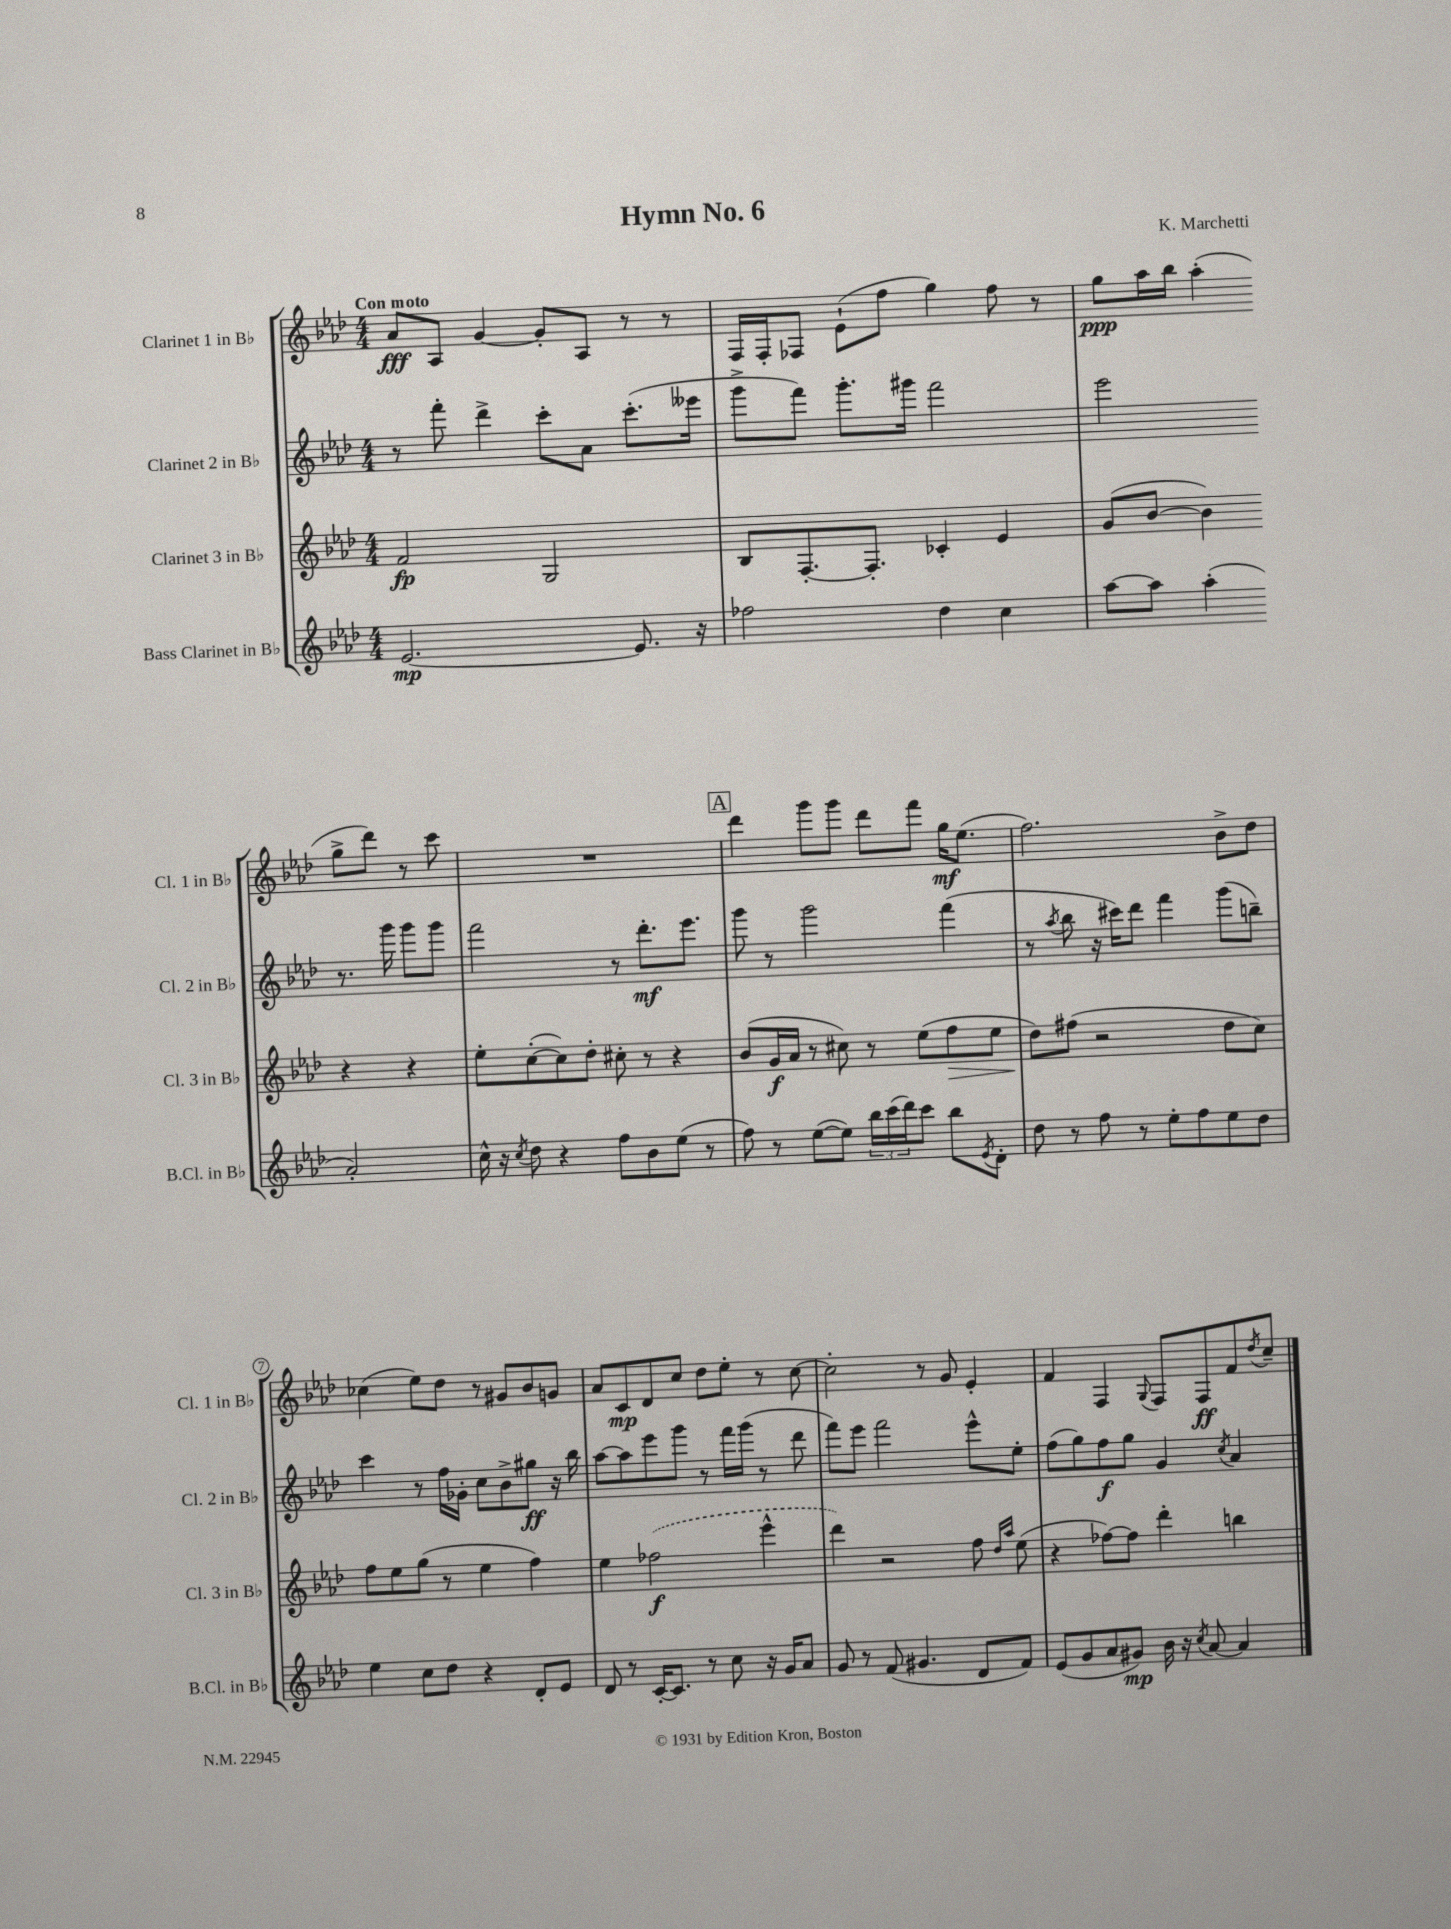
\header { title = "Hymn No. 6" composer = "K. Marchetti" }
<<
\new StaffGroup <<
\new Staff = "s0" \with { instrumentName = "Clarinet 1 in Bb" shortInstrumentName = "Cl. 1 in Bb" } {
    \clef treble \key aes \major \numericTimeSignature \time 4/4 \tempo "Con moto"
    aes'8\fff aes8 g'4~ g'8-. aes8 r8 r8 |
    f16 f16-. fes8 ees'8-!( f''8 g''4) f''8 r8 |
    g''8\ppp aes''16 bes''16 aes''4-.( g''8-> des'''8) r8 c'''8 |
    R1 |
    \mark \markup { \box "A" } des'''4 g'''8 g'''8 des'''8 f'''8 g''16\mf ees''8.( |
    f''2.) bes'8-> des''8 |
    ces''4( ees''8) des''8 r8 gis'8 bes'8 g'8 |
    aes'8 c'8\mp des'8 c''8 des''8 ees''8-. r8 c''8~ |
    c''2-. r8 g'8 ees'4-. |
    f'4 f4 \appoggiatura { g8 } f8 f8\ff f'8 \acciaccatura { des''8 } c''8-- \bar "|." |
}
\new Staff = "s1" \with { instrumentName = "Clarinet 2 in Bb" shortInstrumentName = "Cl. 2 in Bb" } {
    \clef treble \key aes \major \numericTimeSignature \time 4/4
    r8 f'''8-. des'''4-> c'''8-. aes'8 c'''8.-.( eeses'''16 |
    g'''8-> f'''8) g'''8.-. gis'''16 f'''2 |
    ees'''2 r8. g'''16 g'''8 g'''8 |
    f'''2 r8 des'''8.-.\mf ees'''8. |
    \mark \markup { \box "A" } g'''8 r8 g'''2 f'''4( |
    r8 \acciaccatura { aes''8 } bes''8 r16 cis'''16) des'''8 f'''4 g'''8( b''8--) |
    c'''4 r8 f''16 ges'16-. c''8 bes'8-> gis''8\ff r16 bes''16 |
    aes''8~ aes''8 ees'''8 g'''8 r8 f'''16 g'''16( r8 des'''8 |
    f'''8) ees'''8 f'''2 ees'''8-^ ees''8-. |
    f''8( g''8) f''8\f g''8 g'4 \acciaccatura { c''8 } aes'4 \bar "|." |
}
\new Staff = "s2" \with { instrumentName = "Clarinet 3 in Bb" shortInstrumentName = "Cl. 3 in Bb" } {
    \clef treble \key aes \major \numericTimeSignature \time 4/4
    f'2\fp g2 |
    bes8 f8.~-. f8.-. ces'4-. ees'4 |
    g'8( bes'8~ bes'4) r4 r4 |
    ees''8-. c''8~-.( c''8) des''8-. cis''8-. r8 r4 |
    \mark \markup { \box "A" } bes'8( g'16\f aes'16 r8 cis''8) r8 ees''8( f''8\> ees''8 |
    des''8\!) fis''8( r2 des''8 c''8) |
    f''8 ees''8 g''8( r8 ees''4 f''4) |
    ees''4 \once \slurDashed fes''2\f( ees'''4-^ |
    des'''4) r2 f''8 \grace { des''16 aes''16 } ees''8( |
    r4 fes''8~) fes''8 des'''4-. b''4 \bar "|." |
}
\new Staff = "s3" \with { instrumentName = "Bass Clarinet in Bb" shortInstrumentName = "B.Cl. in Bb" } {
    \clef treble \key aes \major \numericTimeSignature \time 4/4
    ees'2.~\mp ees'8. r16 |
    fes''2 des''4 c''4 |
    aes''8~ aes''8 aes''4-.( aes'2-.) |
    c''16-^ r16 \acciaccatura { c''8 } des''8 r4 f''8 bes'8 ees''8( r8 |
    \mark \markup { \box "A" } f''8) r8 ees''8~( ees''8) \tuplet 3/2 { bes''16 c'''16( des'''16) } c'''8 bes''8 \acciaccatura { ees'8 } des'8-. |
    des''8 r8 f''8 r8 ees''8-. f''8 ees''8 des''8 |
    ees''4 c''8 des''8 r4 des'8-. ees'8 |
    des'8 r8 c'16~-. c'8. r8 c''8 r16 g'16 aes'8 |
    g'8 r8 f'8( gis'4. des'8 f'8) |
    ees'8( g'8 aes'8 gis'8\mp) bes'16 r16 \acciaccatura { c''8 } aes'8~ aes'4 \bar "|." |
}
>>
>>
\layout { \context { \Score \override BarNumber.stencil = #(make-stencil-circler 0.1 0.3 ly:text-interface::print) } }
